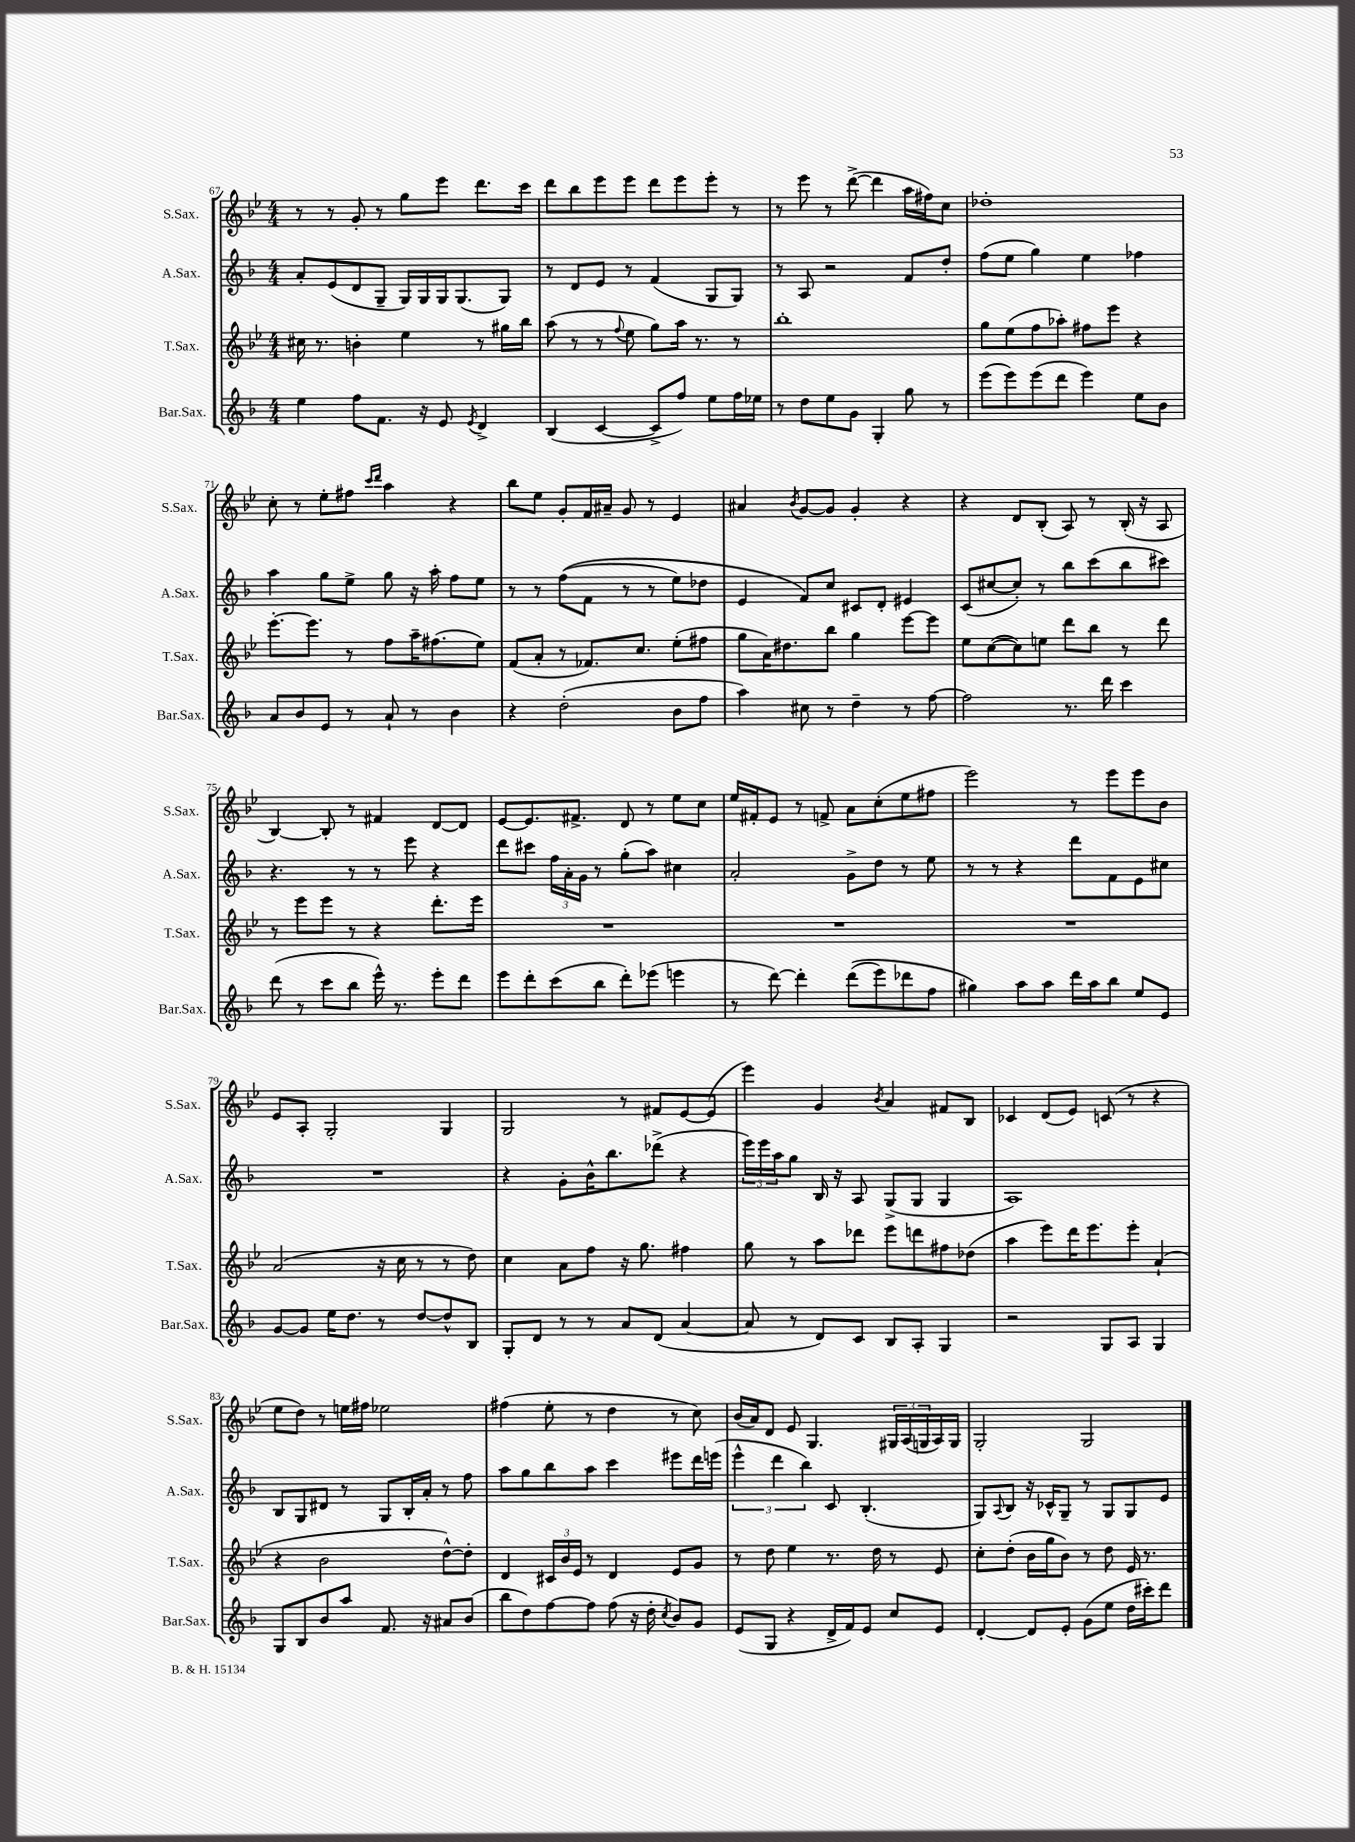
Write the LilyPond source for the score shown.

<<
\new StaffGroup <<
\new Staff = "s0" \with { instrumentName = "S.Sax." shortInstrumentName = "S.Sax." } {
    \clef treble \key bes \major \numericTimeSignature \time 4/4
    r8 r8 g'8-. r8 g''8 ees'''8 d'''8. c'''16 |
    d'''8 bes''8 ees'''8 ees'''8 d'''8 ees'''8 ees'''8-. r8 |
    r8 ees'''8 r8 d'''8~->( d'''4 a''16 fis''16) c''8 |
    des''1-. |
    c''8-. r8 ees''8-. fis''8 \grace { c'''16 d'''16 } a''4 r4 |
    bes''8 ees''8 g'8-. f'16 ais'16-- g'8 r8 ees'4 |
    ais'4 \acciaccatura { bes'8 } g'8~ g'8 g'4-. r4 |
    r4 d'8 bes8-.( a8) r8 bes16-.( r16 a8 |
    bes4~) bes8-. r8 fis'4 d'8~ d'8 |
    ees'8~ ees'8. fis'8.-> d'8 r8 ees''8 c''8 |
    ees''16 fis'16-. ees'8 r8 f'8-> a'8 c''8-.( ees''8 fis''8 |
    ees'''2) r8 ees'''8 ees'''8 bes'8 |
    ees'8 a8-. g2-. g4 |
    g2 r8 fis'8 ees'8~ ees'8( |
    ees'''4) g'4 \acciaccatura { bes'8 } a'4 fis'8 bes8 |
    ces'4 d'8( ees'8) c'8( r8 r4 |
    ees''8 d''8) r8 e''16 fis''16 ees''2 |
    fis''4( ees''8-. r8 d''4 r8 c''8) |
    bes'16( a'16) d'8 ees'8 g4. \tuplet 3/2 { gis16 a16( g16 } a16) g16 |
    g2-. g2 \bar "|." |
}
\new Staff = "s1" \with { instrumentName = "A.Sax." shortInstrumentName = "A.Sax." } {
    \clef treble \key f \major \numericTimeSignature \time 4/4
    a'8-. e'8( d'8 g8-- g16) g16 g16 g8.( g8) |
    r8 d'8 e'8 r8 f'4( g8 g8) |
    r8 a8 r2 f'8 d''8-. |
    f''8( e''8 g''4) e''4 fes''4 |
    a''4 g''8 e''8-> g''8 r16 a''16-. f''8 e''8 |
    r8 r8 f''8(\( f'8 r8 r8 e''8) des''8 |
    e'4 f'8\) c''8 cis'8 d'8-. eis'4 |
    c'8( cis''8~ cis''8-.) r8 bes''8 c'''8( bes''8 cis'''8) |
    r4. r8 r8 e'''8 r4 |
    d'''8 cis'''8 \tuplet 3/2 { f''16 a'16-. g'16 } r8 g''8-.( a''8) cis''4 |
    a'2-. g'8-> d''8 r8 e''8 |
    r8 r8 r4 d'''8 f'8 e'8 cis''8 |
    R1 |
    r4 g'8-. bes'16-^ bes''8. des'''8->( r4 |
    \tuplet 3/2 { e'''16) e'''16 a''16 } g''8 bes16 r16 a8 g8->( g8 g4 |
    a1) |
    bes8 g8 dis'8 r8 g8 bes16-. a'16-. r8 f''8 |
    a''8 g''8 bes''8 a''8 c'''4 eis'''8 d'''16 e'''16( |
    \tuplet 3/2 { e'''4-^ d'''4 bes''4) } c'8 bes4.-.( |
    g8) \appoggiatura { a8 } bes8 r16 ces'16-^ g8-- r8 g8 g8 e'8 \bar "|." |
}
\new Staff = "s2" \with { instrumentName = "T.Sax." shortInstrumentName = "T.Sax." } {
    \clef treble \key bes \major \numericTimeSignature \time 4/4
    cis''16 r8. b'4-. ees''4 r8 gis''16 bes''16 |
    a''8( r8 r8 \appoggiatura { f''8 } ees''8 g''8) a''16 r8. r8 |
    bes''1-. |
    g''8 ees''8( f''8 aes''8-.) fis''8 ees'''8 r4 |
    ees'''8.~-. ees'''8. r8 f''8 a''16-- fis''8.( ees''8) |
    f'8( a'8-. r8 fes'8.) c''8. ees''8-.( fis''8 |
    g''8 a'16) dis''8. bes''8 g''4 ees'''8~ ees'''8 |
    ees''8 c''8~( c''8) e''8 d'''8 bes''8 r8 d'''8 |
    r8 ees'''8 ees'''8 r8 r4 d'''8.-. ees'''16 |
    R1 |
    R1 |
    R1 |
    a'2( r16 c''16 r8 r8 d''8) |
    c''4 a'8 f''8 r16 g''8. fis''4 |
    g''8 r8 a''8 des'''8 ees'''8 d'''8 fis''8 des''8( |
    a''4 ees'''8) d'''16 ees'''8. ees'''8-. a'4-!( |
    r4 bes'2 d''8~-^) d''8-. |
    d'4 \tuplet 3/2 { cis'16 bes'16 ees'16 } r8 d'4 ees'8 g'8 |
    r8 d''8 ees''4 r8. d''16 r8 ees'8 |
    c''8-. d''8-.( bes'16 g''16 bes'8) r8 d''8 ees'16 r8. \bar "|." |
}
\new Staff = "s3" \with { instrumentName = "Bar.Sax." shortInstrumentName = "Bar.Sax." } {
    \clef treble \key f \major \numericTimeSignature \time 4/4
    e''4 f''8 f'8. r16 e'8 \acciaccatura { e'8 } d'4-> |
    bes4( c'4~ c'8-> f''8) e''8 f''16 ees''16 |
    r8 d''8 e''8 g'8 g4-. g''8 r8 |
    e'''8( e'''8) e'''8( d'''8 e'''4) e''8 bes'8 |
    a'8 bes'8 e'8 r8 a'8-! r8 bes'4 |
    r4 d''2-.( bes'8 f''8 |
    a''4) cis''8 r8 d''4-- r8 f''8~ |
    f''2 r8. d'''16 c'''4 |
    d'''8( r8 c'''8 bes''8 e'''16-^) r8. e'''8-. d'''8 |
    e'''8 d'''8-. c'''8( bes''8 d'''8-.) ees'''8( e'''4 |
    r8 d'''8~) d'''4-. d'''8(\( e'''8) des'''8 f''8 |
    gis''4\) a''8 a''8 d'''16 a''16 bes''8 e''8 e'8 |
    g'8~ g'8 e''16 d''8. r8 d''8~ d''8-^ bes8 |
    g8-. d'8 r8 r8 a'8 d'8( a'4~ |
    a'8 r8 d'8) c'8 bes8 a8-. g4 |
    r2 g8 a8 g4 |
    g8 bes8 bes'8 a''8 f'8. r16 ais'8 bes'8( |
    bes''8 d''8) f''8~ f''8 f''8( r16 d''16-. \acciaccatura { c''8 } bes'8) g'8 |
    e'8( g8 r4 d'16-> f'16) e'8 c''8 e'8 |
    d'4~-. d'8 e'8-. g'8( e''8 d''16 cis'''16-.) d'''8 \bar "|." |
}
>>
>>
\layout { \context { \Score currentBarNumber = #67 } }
